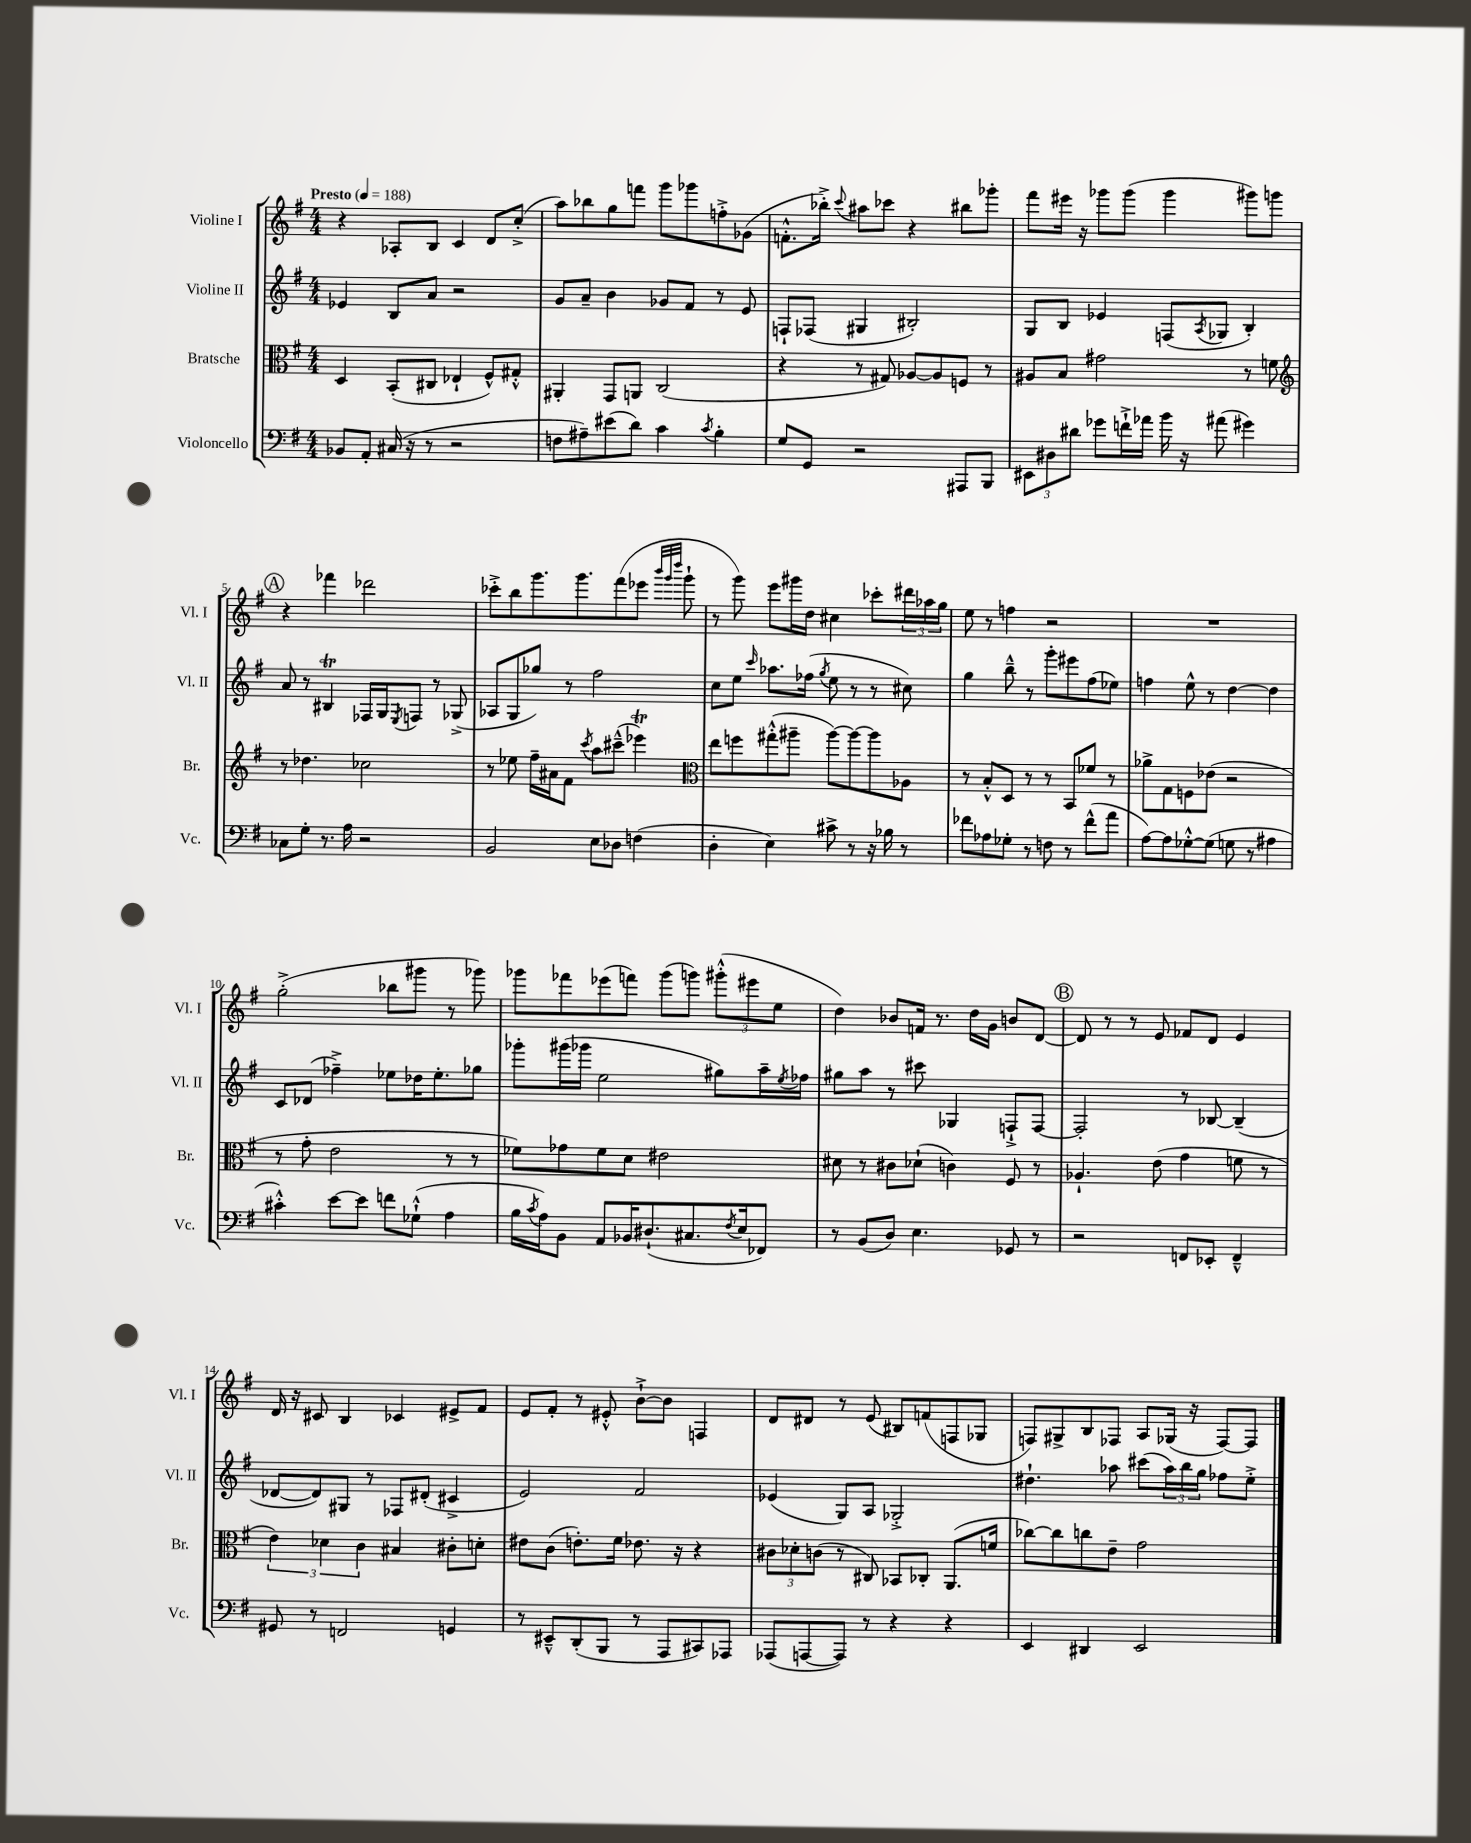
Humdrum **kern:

**kern	**kern	**kern	**kern
*staff4	*staff3	*staff2	*staff1
*clefF4	*clefC3	*clefG2	*clefG2
*k[f#]	*k[f#]	*k[f#]	*k[f#]
*M4/4	*M4/4	*M4/4	*M4/4
*MM188	*MM188	*MM188	*MM188
8BB-	4D	4e-	4r
8AA'	.	.	.
(16C#	(8BB'	8B	8A-'
16r	.	.	.
8r	8C#	8a	8B
2r	4E-`	2r	4c
.	8F#^^)	.	8d
.	8G#'^^	.	(8cc'^
=	=	=	=
8F	4AA#'	8g	8aa)
8A#~)	.	8a~	8bb-
(8e#	8GG	4b	8gg
8d)	8AA	.	8fff
4c	(2C	8g-	8ggg
.	.	8f#	8ggg-
8qc	.	.	.
4B'	.	8r	8ff'^
.	.	8e	(8g-
=	=	=	=
8G	4r	8F`	8.f'^^
8GG	.	(8F-	.
.	.	.	16bb-'^)
.	.	.	8qqccc
2r	8r	4G#	8aa#
.	8G#)	.	8ccc-
.	[8A-	2B#')	4r
.	8A-]	.	.
8AAA#	8F	.	8bb#
8BBB	8r	.	8ggg-'
=	=	=	=
12EE#	8A#	8G	8fff#
12D#	.	.	.
.	8B	8B	16eee#
12d#	.	.	.
.	.	.	16r
8g-	2g#	4e-	8ggg-
16f`^	.	.	(8ggg-
16a-	.	.	.
16b	.	(8F	4ggg-
16r	.	.	.
.	.	8qA	.
(8a#	.	8G-	.
4g#)	8r	4B')	8ggg#)
.	8f	.	8ggg
=	=	=	=
*	*clefG2	*	*
8C-	8r	8a	4r
8G'	4.dd-	8r	.
8.r	.	4B#	4fff-
16A	.	.	.
2r	2cc-	16F-	2ddd-
.	.	16G	.
.	.	8qE	.
.	.	8F	.
.	.	8r	.
.	.	(8G-^	.
=	=	=	=
2BB	8r	8A-	8ccc-'^
.	8ee-	8G	8bb
.	16ff#~	8gg-)	8.ggg
.	16a#	.	.
.	8f#	8r	.
.	.	.	8.ggg
.	8qccc	.	.
8E	8aa	2ff#	.
8D-	(8ccc#~^^	.	(8fff#
(4F	4eee-)	.	8eee-
.	.	.	32qqbbb
.	.	.	32qqggg
.	.	.	32qqdddd
.	.	.	8ggg`
=	=	=	=
*	*clefC3	*	*
4D'	8ee	8cc	8r
.	8ff	8ee	8ggg)
.	.	16qqccc	.
4E)	(8gg#'^^	8.aa-	8eee
.	8aa#~	.	16ggg#
.	.	(16ff-	16dd
.	.	8qgg	.
8c#^	[8aa#)	8ee	4cc#
8r	8aa#_	8r	.
16r	8aa#]	8r	8ccc-'
16B-	.	.	.
8r	8A-	8cc#)	24ddd#
.	.	.	24aa-
.	.	.	24gg
=	=	=	=
8f-	8r	4gg	8ee
8A-	8B'^^	.	8r
8G-'	8D	8bb~^^	4ff
8r	8r	8r	.
8F	8r	8ggg'	2r
8r	8BB	8eee#	.
(8f-^^	8f-	(8ff#	.
8a	8r	8ee-)	.
=	=	=	=
[8A)	8a-^	4ff	1r
8A]	8G	.	.
[8G-'^^	8F	8ee^^	.
(8G-]	(8e-	8r	.
8G	2r	[4dd	.
8r	.	.	.
4A#	.	4dd]	.
=	=	=	=
4c#'^^)	8r	8c	(2gg'^
.	8g'	(8d-	.
[8e	2e	4ff-~^)	.
8e]	.	.	.
8f	.	8ee-	8bb-
(8G-`^^	.	16dd-	8ggg#
.	.	8.ee-'	.
4A	8r	.	8r
.	8r	8gg-	8ggg-)
=	=	=	=
16B	8f-)	8ggg-'	8ggg-
8qc	.	.	.
16A)	.	.	.
8BB	8g-	(16ggg#	8fff-
.	.	16ggg-	.
8AA	8f-	2ee	(8eee-
16BB-	8d	.	8fff)
(8.D#`	.	.	.
.	2e#	.	(8ggg-
8.C#	.	.	8ggg)
.	.	8gg#)	(12ggg#'^^
8qF#	.	.	.
16E	.	.	.
.	.	.	12eee#
8FF-)	.	16aa~	.
.	.	.	12ee
.	.	8qee	.
.	.	16ff-	.
=	=	=	=
8r	8d#	8gg#	4dd)
(8BB	8r	8aa	.
8D)	8c#	8r	8b-
4.E	(8d-`	8ccc#	16f
.	.	.	8.r
.	4c)	4G-	.
.	.	.	16dd
.	.	.	16g
8GG-	8F#	8F`^	8b
8r	8r	[8F	[8d
=	=	=	=
2r	4.A-`	2F']	8d]
.	.	.	8r
.	.	.	8r
.	(8e	.	8e
8FF	4g	8r	8f-
8EE-'	.	[8B-	8d
4FF~^^	8f	(4B-~]	4e
.	8r	.	.
=	=	=	=
8GG#	6e)	[8d-	16d
.	.	.	16r
8r	.	8d-])	8c#
.	6d-	.	.
2FF	.	8G#	4B
.	6c	.	.
.	.	8r	.
.	4B#	8F-	4c-
.	.	(8d#'	.
4GG	8c#'	4c#^	8e#^
.	8d'	.	8f#
=	=	=	=
8r	8e#	2e)	8e
8EE#~^^	(8c	.	8f#'
(8DD'	8.e')	.	8r
8BBB	.	.	8e#'^^
.	16f#	.	.
8r	8.e-	2f#	[8b`^
8AAA	.	.	8b]
.	16r	.	.
8CC#)	4r	.	4F
8AAA-	.	.	.
=	=	=	=
(8AAA-	12c#	(4e-	8d
.	12d-'	.	.
[8AAA	.	.	8d#
.	(12c	.	.
8AAA])	8r	8G)	8r
8r	8C#)	8A	(8e
4r	8BB-	2G-'^	8B#)
.	8C-'	.	(8f
4r	(8.AA	.	8F
.	.	.	8G-
.	16f	.	.
=	=	=	=
4EE	[8cc-)	4.dd#`	8F)
.	8cc-]	.	8G#^
4DD#	8cc	.	8B
.	8e~	8aa-	8F-
2EE	2g	(8ccc#	8A
.	.	24aa-)	(16G-
.	.	24bb	.
.	.	.	16r
.	.	24gg	.
.	.	8ff-	[8F-)
.	.	8ee'^	8F-]
==	==	==	==
*-	*-	*-	*-
